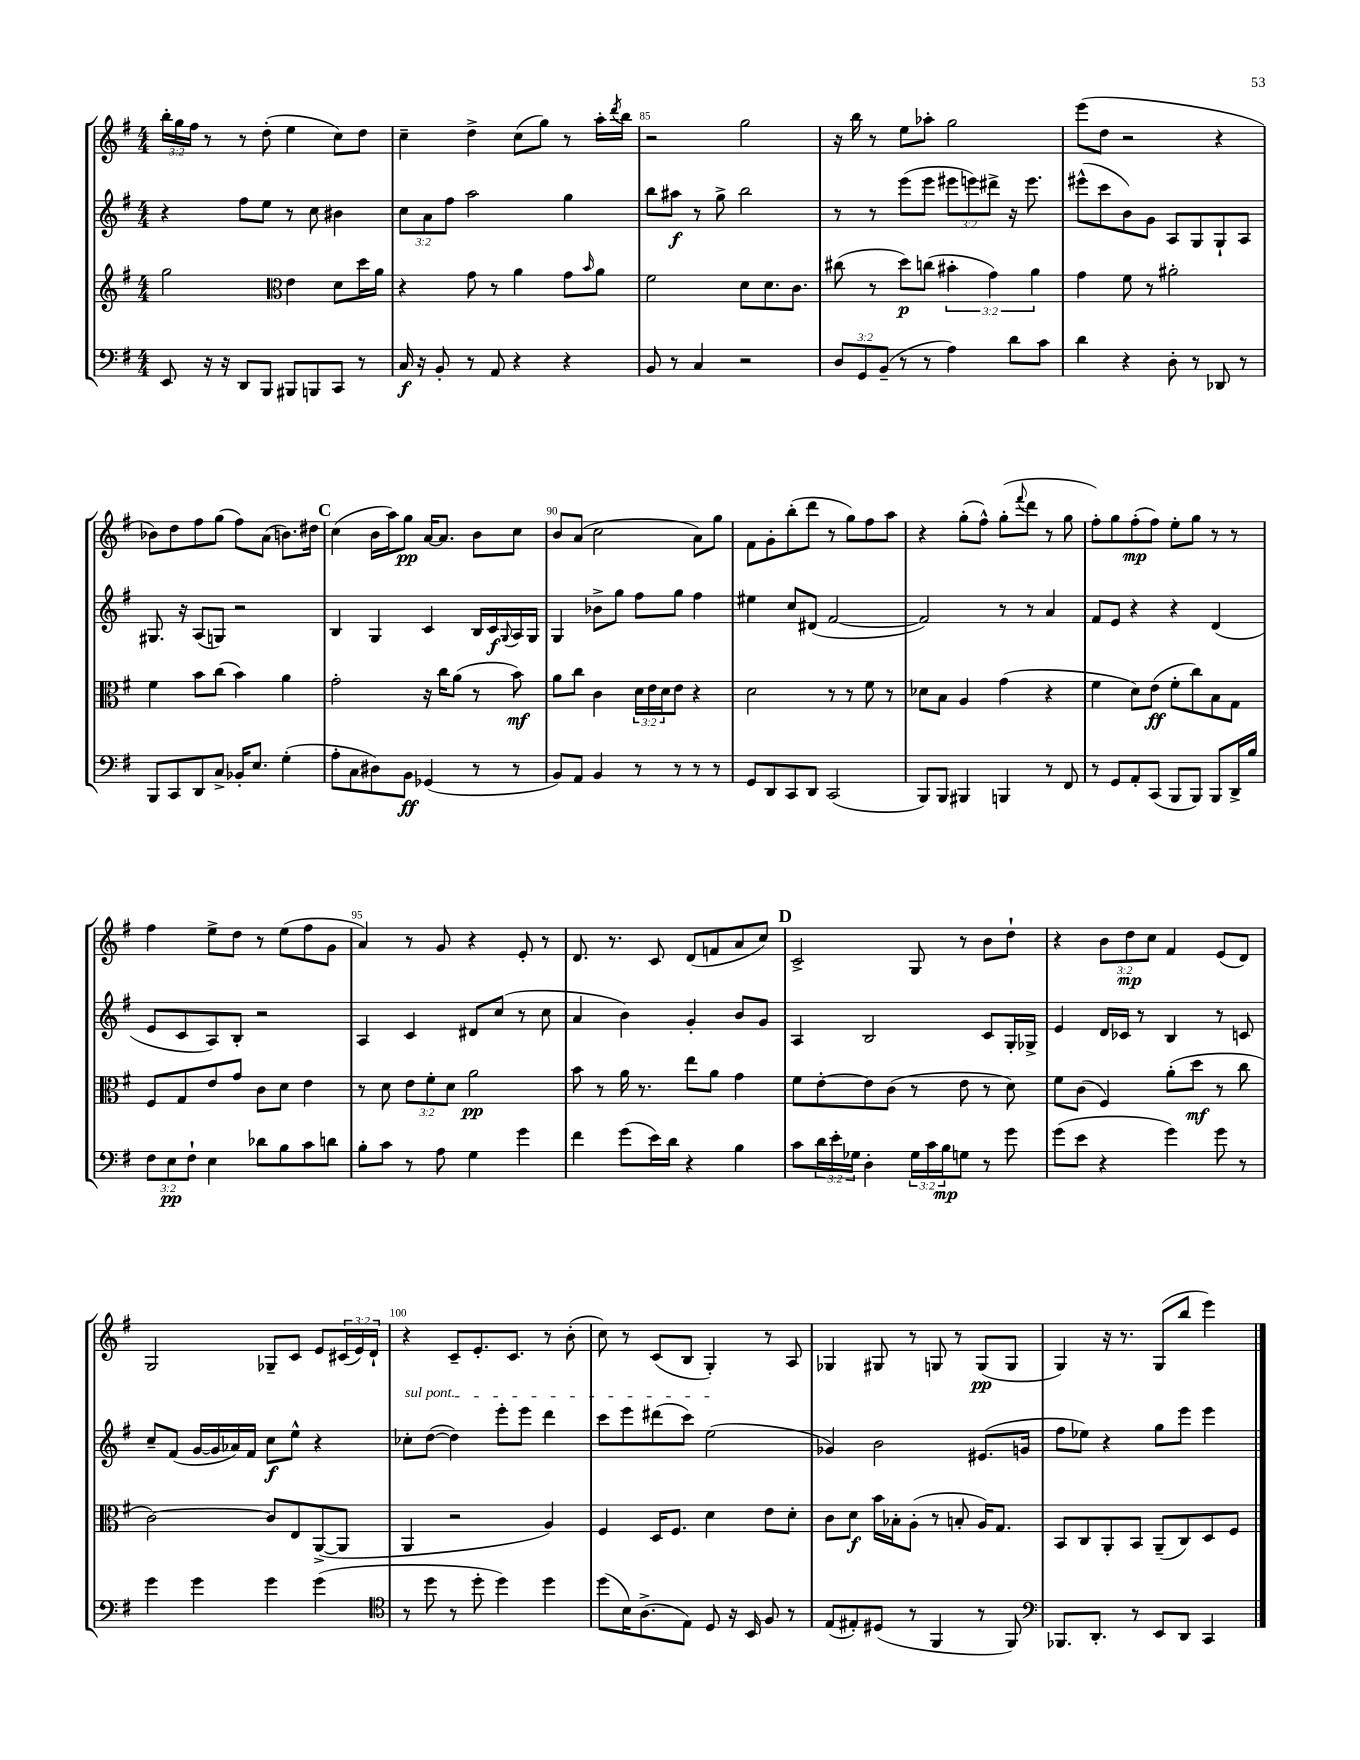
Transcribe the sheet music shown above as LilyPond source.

<<
\new StaffGroup <<
\new Staff = "s0" {
    \clef treble \key g \major \numericTimeSignature \time 4/4 \override Staff.TupletNumber.text = #tuplet-number::calc-fraction-text
    \tuplet 3/2 { b''16-. g''16 fis''16 } r8 r8 d''8-.( e''4 c''8) d''8 |
    c''4-- d''4-> c''8( g''8) r8 a''16-. \acciaccatura { d'''8 } b''16 |
    r2 g''2 |
    r16 b''16 r8 e''8 aes''8-. g''2 |
    e'''8( d''8 r2 r4 |
    bes'8) d''8 fis''8 g''8( fis''8) a'8( b'8.) dis''16 |
    \mark \markup { \bold "C" } c''4( b'16 a''16) g''8\pp a'16~ a'8. b'8 c''8 |
    b'8 a'8( c''2 a'8) g''8 |
    fis'8 g'8-. b''8-.( d'''8 r8 g''8) fis''8 a''8 |
    r4 g''8-.( fis''8-^) g''8-.( \appoggiatura { fis'''8 } d'''8 r8 g''8 |
    fis''8-.) g''8 fis''8-.\mp( fis''8) e''8-. g''8 r8 r8 |
    fis''4 e''8-> d''8 r8 e''8( fis''8 g'8 |
    a'4) r8 g'8 r4 e'8-. r8 |
    d'8. r8. c'8 d'8( f'8 a'8 c''8) |
    \mark \markup { \bold "D" } c'2-> g8 r8 b'8 d''8-! |
    r4 \tuplet 3/2 { b'8 d''8\mp c''8 } fis'4 e'8( d'8) |
    g2 ges8-- c'8 e'8 \tuplet 3/2 { cis'16( e'16) d'16-! } |
    r4 c'8-- e'8.-. c'8. r8 b'8-.( |
    c''8) r8 c'8( b8 g4-.) r8 a8 |
    ges4 gis8 r8 g8 r8 g8\pp( g8 |
    g4) r16 r8. g8( b''8 e'''4) \bar "|." |
}
\new Staff = "s1" {
    \clef treble \key g \major \numericTimeSignature \time 4/4 \override Staff.TupletNumber.text = #tuplet-number::calc-fraction-text
    r4 fis''8 e''8 r8 c''8 bis'4 |
    \tuplet 3/2 { c''8 a'8 fis''8 } a''2 g''4 |
    b''8 ais''8\f r8 g''8-> b''2 |
    r8 r8 e'''8( e'''8 \tuplet 3/2 { eis'''8 e'''8) dis'''8-> } r16 e'''8. |
    eis'''8-^( c'''8 b'8) g'8 a8 g8 g8-! a8 |
    gis8. r16 a8( g8) r2 |
    \mark \markup { \bold "C" } b4 g4 c'4 b16 c'16\f \appoggiatura { g8 } a16 g16 |
    g4 bes'8-> g''8 fis''8 g''8 fis''4 |
    eis''4 c''8 dis'8( fis'2~ |
    fis'2) r8 r8 a'4 |
    fis'8 e'8 r4 r4 d'4( |
    e'8 c'8 a8) b8-. r2 |
    a4 c'4 dis'8 c''8( r8 c''8 |
    a'4 b'4) g'4-. b'8 g'8 |
    \mark \markup { \bold "D" } a4 b2 c'8 g16-. ges16-> |
    e'4 d'16 ces'16 r8 b4 r8 c'8 |
    c''8-- fis'8( g'16~ g'16 aes'16) fis'16 c''8\f e''8-^ r4 |
    \once \override TextSpanner.bound-details.left.text = \markup { \italic "sul pont." } ces''8-.\startTextSpan d''8~( d''4) e'''8-. e'''8 d'''4 |
    c'''8 e'''8 dis'''8( c'''8) e''2\stopTextSpan( |
    ges'4) b'2 eis'8.( g'16 |
    fis''8 ees''8) r4 g''8 e'''8 e'''4 \bar "|." |
}
\new Staff = "s2" {
    \clef treble \key g \major \numericTimeSignature \time 4/4 \override Staff.TupletNumber.text = #tuplet-number::calc-fraction-text
    g''2 \clef alto e'4 d'8 d''16 a'16 |
    r4 g'8 r8 a'4 g'8 \grace { b'16 } a'8 |
    fis'2 d'8 d'8. c'8. |
    cis''8( r8 d''8\p) c''8( \tuplet 3/2 { bis'4-. g'4) a'4 } |
    g'4 fis'8 r8 ais'2-. |
    fis'4 b'8 c''8( b'4) a'4 |
    \mark \markup { \bold "C" } g'2-. r16 c''16 a'8( r8 b'8\mf) |
    a'8 c''8 c'4 \tuplet 3/2 { d'16 e'16 d'16 } e'8 r4 |
    d'2 r8 r8 fis'8 r8 |
    des'8 b8 a4 g'4( r4 |
    fis'4 d'8) e'8\ff( fis'8-. c''8) b8 g8 |
    fis8 g8 e'8 g'8 c'8 d'8 e'4 |
    r8 d'8 \tuplet 3/2 { e'8 fis'8-. d'8 } a'2\pp |
    b'8 r8 a'16 r8. e''8 a'8 g'4 |
    \mark \markup { \bold "D" } fis'8 e'8~-. e'8 c'8( r8 e'8 r8 d'8) |
    fis'8 c'8( fis4) a'8-.( d''8\mf r8 c''8 |
    c'2~) c'8 e8 a,8~->( a,8 |
    a,4 r2 a4) |
    fis4 d16 fis8. d'4 e'8 d'8-. |
    c'8 d'8\f b'16 bes16-. a8-.( r8 b8-. a16) g8. |
    b,8 c8 a,8-. b,8 a,8--( c8) d8 fis8 \bar "|." |
}
\new Staff = "s3" {
    \clef bass \key g \major \numericTimeSignature \time 4/4 \override Staff.TupletNumber.text = #tuplet-number::calc-fraction-text
    e,8 r16 r16 d,8 b,,8 bis,,8 b,,8 c,8 r8 |
    c16\f r16 b,8-. r8 a,8 r4 r4 |
    b,8 r8 c4 r2 |
    \tuplet 3/2 { d8 g,8 b,8--( } r8 r8 a4) d'8 c'8 |
    d'4 r4 d8-. r8 des,8 r8 |
    b,,8 c,8 d,8 c8-> bes,16-. e8. g4-.( |
    \mark \markup { \bold "C" } a8-. c8 dis8) b,8\ff ges,4( r8 r8 |
    b,8) a,8 b,4 r8 r8 r8 r8 |
    g,8 d,8 c,8 d,8 c,2( |
    b,,8) b,,8 bis,,4 b,,4 r8 fis,8 |
    r8 g,8 a,8-. c,8( b,,8 b,,8) b,,8 d,16-> b16 |
    \tuplet 3/2 { fis8 e8\pp fis8-! } e4 des'8 b8 c'8 d'8 |
    b8-. c'8 r8 a8 g4 g'4 |
    fis'4 g'8( e'16) d'16 r4 b4 |
    \mark \markup { \bold "D" } c'8 \tuplet 3/2 { d'16 e'16-. ges16 } d4-. \tuplet 3/2 { ges16 c'16 b16\mp } g8 r8 g'8 |
    g'8( e'8 r4 g'4) g'8 r8 |
    g'4 g'4 g'4 g'4( |
    \clef tenor r8 d''8 r8 d''8-. d''4) d''4 |
    d''8( b16) a8.->( e8) d8 r16 b,16 fis8 r8 |
    e8( eis8-.) dis8( r8 fis,4 r8 fis,8) |
    \clef bass bes,,8. d,8.-. r8 e,8 d,8 c,4 \bar "|." |
}
>>
>>
\layout { \context { \Score currentBarNumber = #83 \override BarNumber.break-visibility = ##(#f #t #t) barNumberVisibility = #(every-nth-bar-number-visible 5) } }
